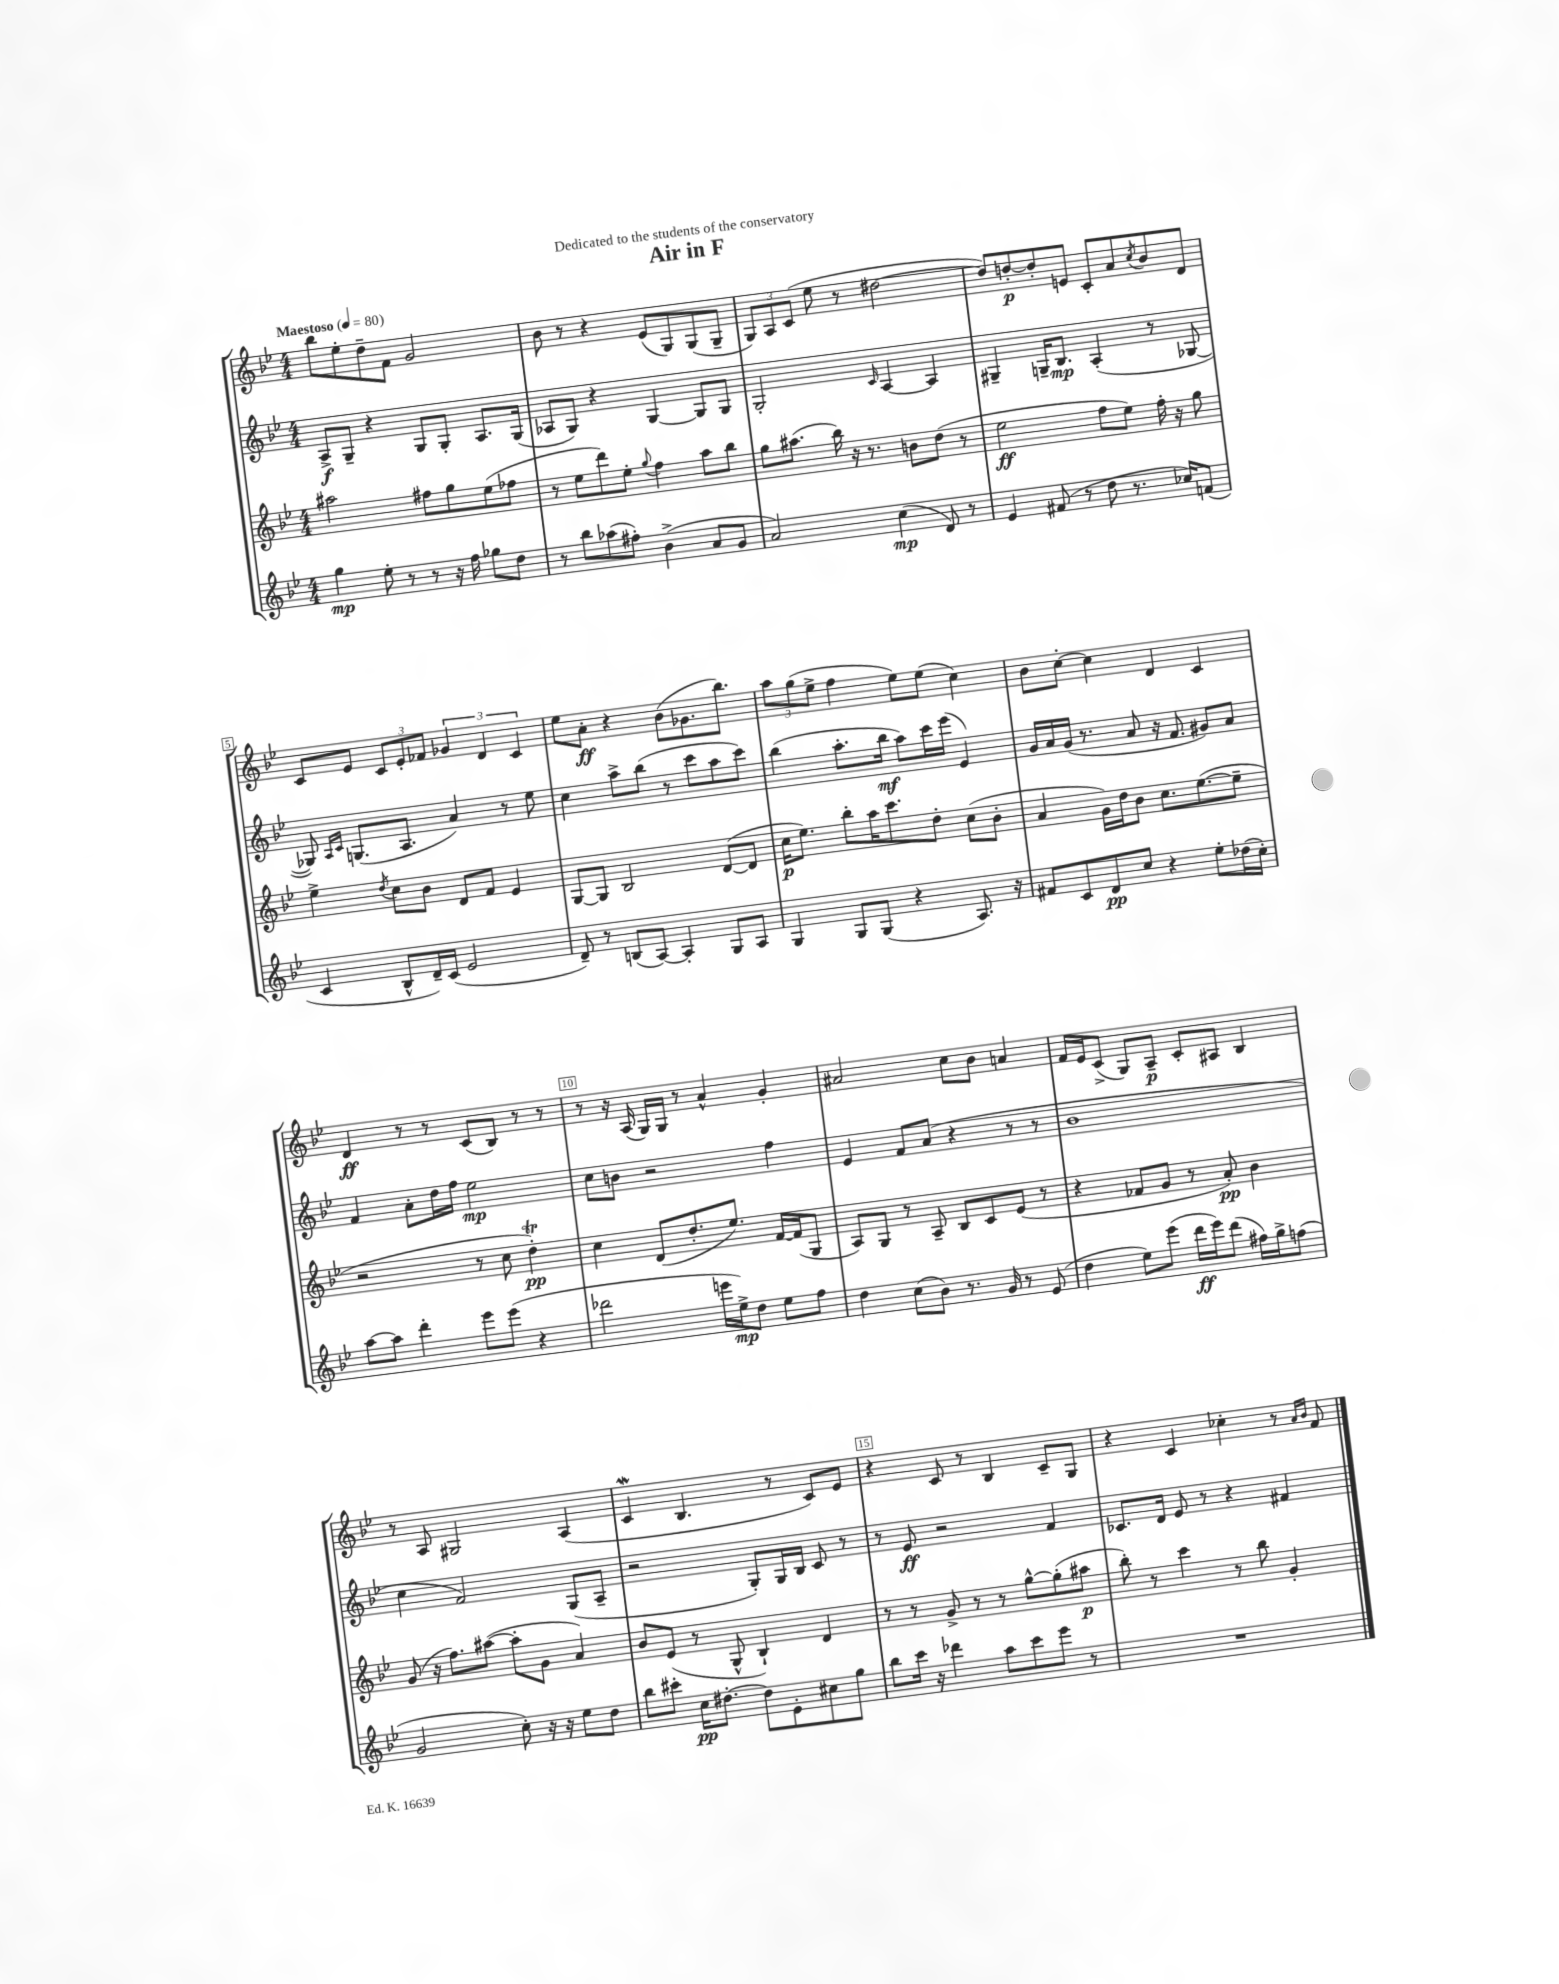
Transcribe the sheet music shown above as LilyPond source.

\header { title = "Air in F" dedication = "Dedicated to the students of the conservatory" }
<<
\new StaffGroup <<
\new Staff = "s0" {
    \clef treble \key bes \major \numericTimeSignature \time 4/4 \tempo "Maestoso" 4 = 80
    bes''8 ees''8-. d''8-- f'8 g'2 |
    bes'8 r8 r4 ees'8( g8) g8( g8-- |
    \tuplet 3/2 { g8) a8 c'8( } ees''8 r8 dis''2~ |
    dis''8) d''8~-.\p d''8-. e'8 c'8-. a'8 \acciaccatura { c''8 } bes'8 d'8 |
    c'8 ees'8 \tuplet 3/2 { c'8 ees'8-. fes'8 } \tuplet 3/2 { ges'4 d'4 c'4 } |
    ees''8 a'8-.\ff r4 bes'8( ges'8. bes''8.) |
    \tuplet 3/2 { a''8 g''8( ees''8-> } f''4 ees''8) ees''8( c''4) |
    bes'8 c''8~-. c''4 d'4 c'4 |
    d'4\ff r8 r8 c'8( bes8) r8 r8 |
    r8 r16 a16( g16) g16 r8 a'4-^ g'4-. |
    ais'2 c''8 bes'8 a'4 |
    f'16 ees'16 c'8->( g8) a8--\p c'8-. ais8 bes4 |
    r8 a8 gis2 a4( |
    c'4\mordent bes4. r8 c'8) ees'8 |
    r4 c'8 r8 bes4 c'8-- g8 |
    r4 c'4 ces''4-. r8 \grace { a'16 bes'16 } f'8 \bar "|." |
}
\new Staff = "s1" {
    \clef treble \key bes \major \numericTimeSignature \time 4/4
    a8->\f g8-- r4 g8 g8-. a8. g16( |
    aes8 g8) r4 g4~ g8 g8 |
    g2-. \grace { c'16 } a4~ a4 |
    gis4-- g16-- bes8.\mp a4-.( r8 ges8~ |
    ges8) \grace { a16 c'16 } g8.( a8. a'4) r8 ees''8 |
    c''4 a''8-> bes''8( r8 c'''8 a''8 c'''8) |
    bes''4( a''8.-. bes''16\mf a''8) c'''16 ees'''16( ees'4) |
    g'16 a'16 g'16( r8. a'8 r16 f'8. gis'8) a'8 |
    f'4 a'8-. d''16 f''16 ees''2\mp |
    c''8 b'8 r2 f''4 |
    ees'4 f'8 a'8( r4 r8 r8 |
    bes'1 |
    c''4 f'2) g8( a8-- |
    r2 g8-.) g16 bes16 c'8 r8 |
    r8 ees'8\ff r2 f'4 |
    ces'8. d'16 ees'8 r8 r4 fis'4 \bar "|." |
}
\new Staff = "s2" {
    \clef treble \key bes \major \numericTimeSignature \time 4/4
    ais''2 fis''8 g''8 ees''8( fes''8 |
    r8 ees''8 d'''8) ees''8-. \appoggiatura { g''8 } f''4 a''8 bes''8 |
    g''8 ais''8.( bes''16) r16 r8. b'8 d''8( r8 |
    ees''2\ff f''8 ees''8) f''16-. r16 g''8 |
    ees''4-> \acciaccatura { d''8 } c''8 bes'8 d'8 f'8 ees'4 |
    g8~ g8 bes2 d'8~( d'8 |
    c''16\p ees''8.) bes''8-. a''16 c'''8. d''8-. c''8( bes'8-. |
    a'4 g'16) d''16 bes'8 c''8. ees''8.~( ees''8-- |
    r2 r8 c''8 d''4-.\trill\pp) |
    c''4 d'8( d''8.-. ees''8.) f'16~ f'16( g8 |
    a8) g8 r8 a8-- bes8 c'8 ees'8( r8 |
    r4 fes'8 g'8 r8 a'8-.\pp) bes'4 |
    g'8( r16 f''8.) ais''8~( ais''8-. g'8 a'4) |
    bes'8 ees'8( r8 g8-^ bes4-!) d'4 |
    r8 r8 g'8-> r8 r8 g''8~-^ g''8-.( ais''8\p |
    bes''8-.) r8 c'''4 r8 bes''8 g'4-. \bar "|." |
}
\new Staff = "s3" {
    \clef treble \key bes \major \numericTimeSignature \time 4/4
    g''4\mp ees''8-. r8 r8 r16 f''16 ges''8 d''8 |
    r8 bes''8 aes''8( fis''8-.) bes'4->( a'8 g'8 |
    a'2) c''4\mp( d'8) r8 |
    ees'4 fis'8( r8 d''8 r8. ces''16) f'8( |
    c'4 bes8-^ d'16--) c'16( ees'2 |
    d'8--) r8 b8( a8~) a4-. g8 a8 |
    g4 g8 g8( r4 a8.) r16 |
    fis'8 c'8 d'8\pp c''8 r4 ees''8-. des''16( c''16-.) |
    a''8~ a''8 d'''4-. ees'''8 ees'''8( r4 |
    des'''2 e'''16 ees''16->\mp) d''8 ees''8 f''8 |
    d''4 c''8( bes'8) r8. g'16 r8 ees'8( |
    d''4 ees''8) ees'''8( d'''16\ff ees'''16) d'''8( fis''16) g''16-> f''8( |
    g'2 c''8-.) r16 r16 ees''8 d''8 |
    bes''8 cis'''8-. c''16\pp dis''8.~-. dis''8 ees'8-. cis''8 g''8 |
    bes''8 c'''16 r16 des'''4 a''8 c'''8 ees'''8 r8 |
    R1 \bar "|." |
}
>>
>>
\layout { \context { \Score \override BarNumber.break-visibility = ##(#f #t #t) barNumberVisibility = #(every-nth-bar-number-visible 5) \override BarNumber.stencil = #(make-stencil-boxer 0.1 0.3 ly:text-interface::print) } }
